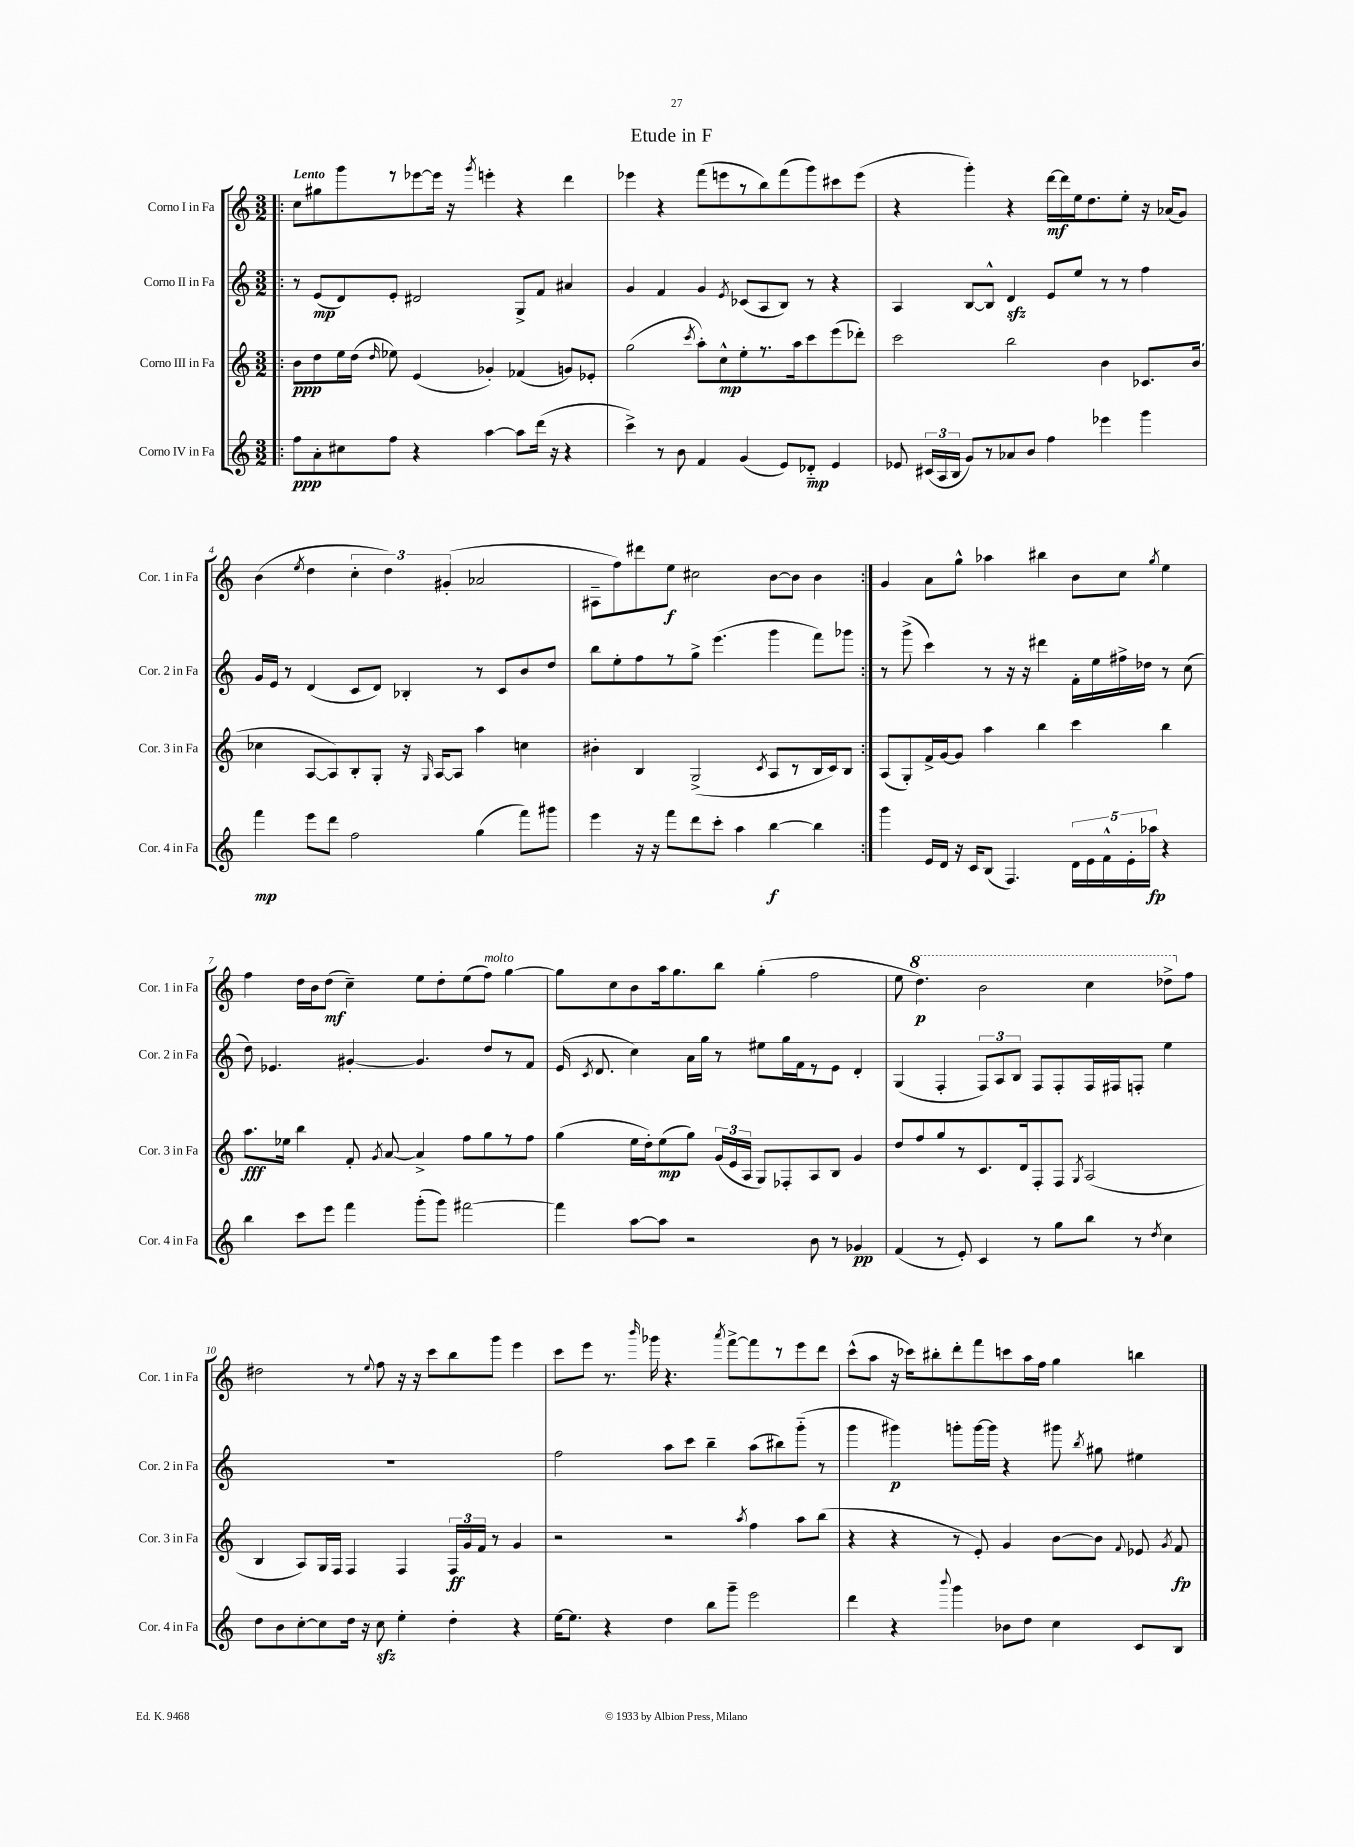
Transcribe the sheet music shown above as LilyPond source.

\header { title = "Etude in F" }
<<
\new StaffGroup <<
\new Staff = "s0" \with { instrumentName = "Corno I in Fa" shortInstrumentName = "Cor. 1 in Fa" } {
    \clef treble \key c \major \numericTimeSignature \time 3/2 \tempo "Lento"
    \autoBeamOff \repeat volta 2 { \bar ".|:" c''8[ gis''8 g'''8 r8 ees'''8~ ees'''16] r16 \acciaccatura { g'''8 } e'''4-. r4 d'''4 |
    ees'''4 r4 f'''8[( e'''8 r8 b''8) f'''8( g'''8) cis'''8 e'''8]( |
    r4 g'''4-.) r4 d'''16[~\mf d'''16 e''16 d''8. e''8]-. r16 aes'16[( g'8]) |
    b'4( \acciaccatura { e''8 } d''4 \tuplet 3/2 { c''4-. d''4) gis'4-.( } aes'2 |
    ais8[-- f''8) dis'''8 e''8]\f cis''2 b'8[~ b'8] b'4 | }
    g'4 a'8[ g''8]-^ aes''4 bis''4 b'8[ c''8] \acciaccatura { g''8 } e''4 |
    f''4 d''16[ b'16 d''8]\mf( c''4--) e''8[ d''8-. e''8( f''8]^\markup { \italic "molto" }) g''4~ |
    g''8[ c''8 b'8 a''16 g''8. b''8] g''4-.( f''2 |
    e''8 \ottava #1 d'''4.\p) b''2 c'''4 des'''8[-> \ottava #0 f''8] |
    dis''2 r8 \appoggiatura { e''8 } f''8 r16 r16 c'''8[ b''8 g'''8] e'''4 |
    c'''8[ e'''8] r8. \grace { b'''16 } ges'''16 r4. \acciaccatura { a'''8 } f'''8[~-> f'''8 r8 e'''8 d'''8] |
    c'''8[-^( a''8] r16 ces'''16[) bis''8-. d'''8-. f'''8 c'''8 a''16 f''16] g''4 b''4 \bar "|." |
}
\new Staff = "s1" \with { instrumentName = "Corno II in Fa" shortInstrumentName = "Cor. 2 in Fa" } {
    \clef treble \key c \major \numericTimeSignature \time 3/2
    \autoBeamOff \repeat volta 2 { \bar ".|:" r8 e'8[\mp( d'8) e'8]-. dis'2 g8[-> f'8] ais'4 |
    g'4 f'4 g'4 \acciaccatura { e'8 } ces'8[( a8 b8]) r8 r4 |
    a4 b8[~ b8]-^ d'4\sfz e'8[ e''8] r8 r8 f''4 |
    g'16[ e'16] r8 d'4( c'8[ d'8]) bes4-. r8 c'8[ b'8 d''8] |
    b''8[ e''8-. f''8 r8 g''8]-> e'''4.( g'''4 f'''8[) ges'''8] | }
    r8 g'''8->( c'''4) r8 r16 r16 dis'''4 f'16[-. e''16 fis''16-> des''16] r8 c''8( |
    d''8) ees'4. gis'4~-. gis'4. d''8[ r8 f'8] |
    e'16( \acciaccatura { c'8 } d'8. c''4) a'16[ g''16] r8 eis''8[ g''16 f'16 r8 e'8] d'4-. |
    g4( f4-. \tuplet 3/2 { f8[) a8 b8] } f8[ f8-. f16 fis16 f8]-. e''4 |
    R1. |
    f''2 a''8[ c'''8] b''4-- a''8[( bis''8) g'''8]-_( r8 |
    g'''4 gis'''4\p) g'''8[-. g'''16~ g'''16] r4 gis'''8 \acciaccatura { b''8 } gis''8 eis''4 \bar "|." |
}
\new Staff = "s2" \with { instrumentName = "Corno III in Fa" shortInstrumentName = "Cor. 3 in Fa" } {
    \clef treble \key c \major \numericTimeSignature \time 3/2
    \autoBeamOff \repeat volta 2 { \bar ".|:" b'8[\ppp d''8 e''16 d''16]( \grace { d''16 } ees''8) e'4( ges'4-.) fes'4( g'8[) ees'8]-. |
    g''2( \acciaccatura { c'''8 } a''8[-.) c''8-^\mp e''8-. r8. a''16 c'''8 e'''8( des'''8]-.) |
    c'''2 b''2 b'4 ces'8.[ b'16]( |
    ces''4 a8[~ a8) b8-. g8]-. r16 \grace { g16 } a16[~ a8] a''4 c''4 |
    bis'4-. b4 g2->( \acciaccatura { c'8 } a8[ r8 b16 c'16) b8] | }
    a8[( g8-.) f'16-> g'16~ g'8] a''4 b''4 c'''4 b''4 |
    a''8.[\fff ees''16] b''4 f'8-. \acciaccatura { g'8 } a'8~ a'4-> f''8[ g''8 r8 f''8] |
    g''4( e''16[ d''16-.) e''8\mp( g''8]) \tuplet 3/2 { g'16[( e'16 a16] } g8[) fes8-. a8 b8] g'4 |
    d''8[ f''8 g''8 r8 c'8. d'16 f8-. f8] \acciaccatura { g8 } a2( |
    b4 a8[) g16 f16] f4 f4 \tuplet 3/2 { f16[\ff g'16 f'16] } r8 g'4 |
    r2 r2 \acciaccatura { a''8 } f''4 a''8[ b''8]( |
    r4 r4 r8 e'8-.) g'4 b'8[~ b'8] \appoggiatura { f'8 } ees'8 \acciaccatura { g'8 } f'8\fp \bar "|." |
}
\new Staff = "s3" \with { instrumentName = "Corno IV in Fa" shortInstrumentName = "Cor. 4 in Fa" } {
    \clef treble \key c \major \numericTimeSignature \time 3/2
    \autoBeamOff \repeat volta 2 { \bar ".|:" f''8[\ppp a'8-. cis''8 f''8] r4 a''4~ a''8[ d'''16]( r16 r4 |
    c'''4->) r8 b'8 f'4 g'4( e'8[) des'8]-_\mp e'4 |
    ees'8 \tuplet 3/2 { cis'16[( a16 b16] } g'8[) r8 aes'8 b'8] f''4 ees'''4 g'''4 |
    f'''4\mp e'''8[ d'''8] f''2 g''4( f'''8[) gis'''8] |
    e'''4 r16 r16 f'''8[ d'''8 c'''8]-. a''4 b''4~\f b''4 | }
    g'''4 e'16[ d'16] r16 c'16[ b8]( f4.) \tuplet 5/4 { d'16[ e'16 f'16-^ e'16-. aes''16]\fp } r4 |
    b''4 c'''8[ e'''8] f'''4 g'''8[-.( g'''8]) fis'''2~ |
    fis'''4 a''8[~ a''8] r2 b'8 r8 ges'4\pp |
    f'4( r8 e'8-.) c'4 r8 g''8[ b''8] r8 \acciaccatura { d''8 } c''4 |
    d''8[ b'8 c''8~-. c''8 d''16] r16 c''8\sfz e''4-. d''4-. r4 |
    e''16[~ e''8.] r4 d''4 b''8[ g'''8]-- e'''2 |
    d'''4 r4 \appoggiatura { b'''8 } g'''4 bes'8[ d''8] c''4 c'8[ b8] \bar "|." |
}
>>
>>
